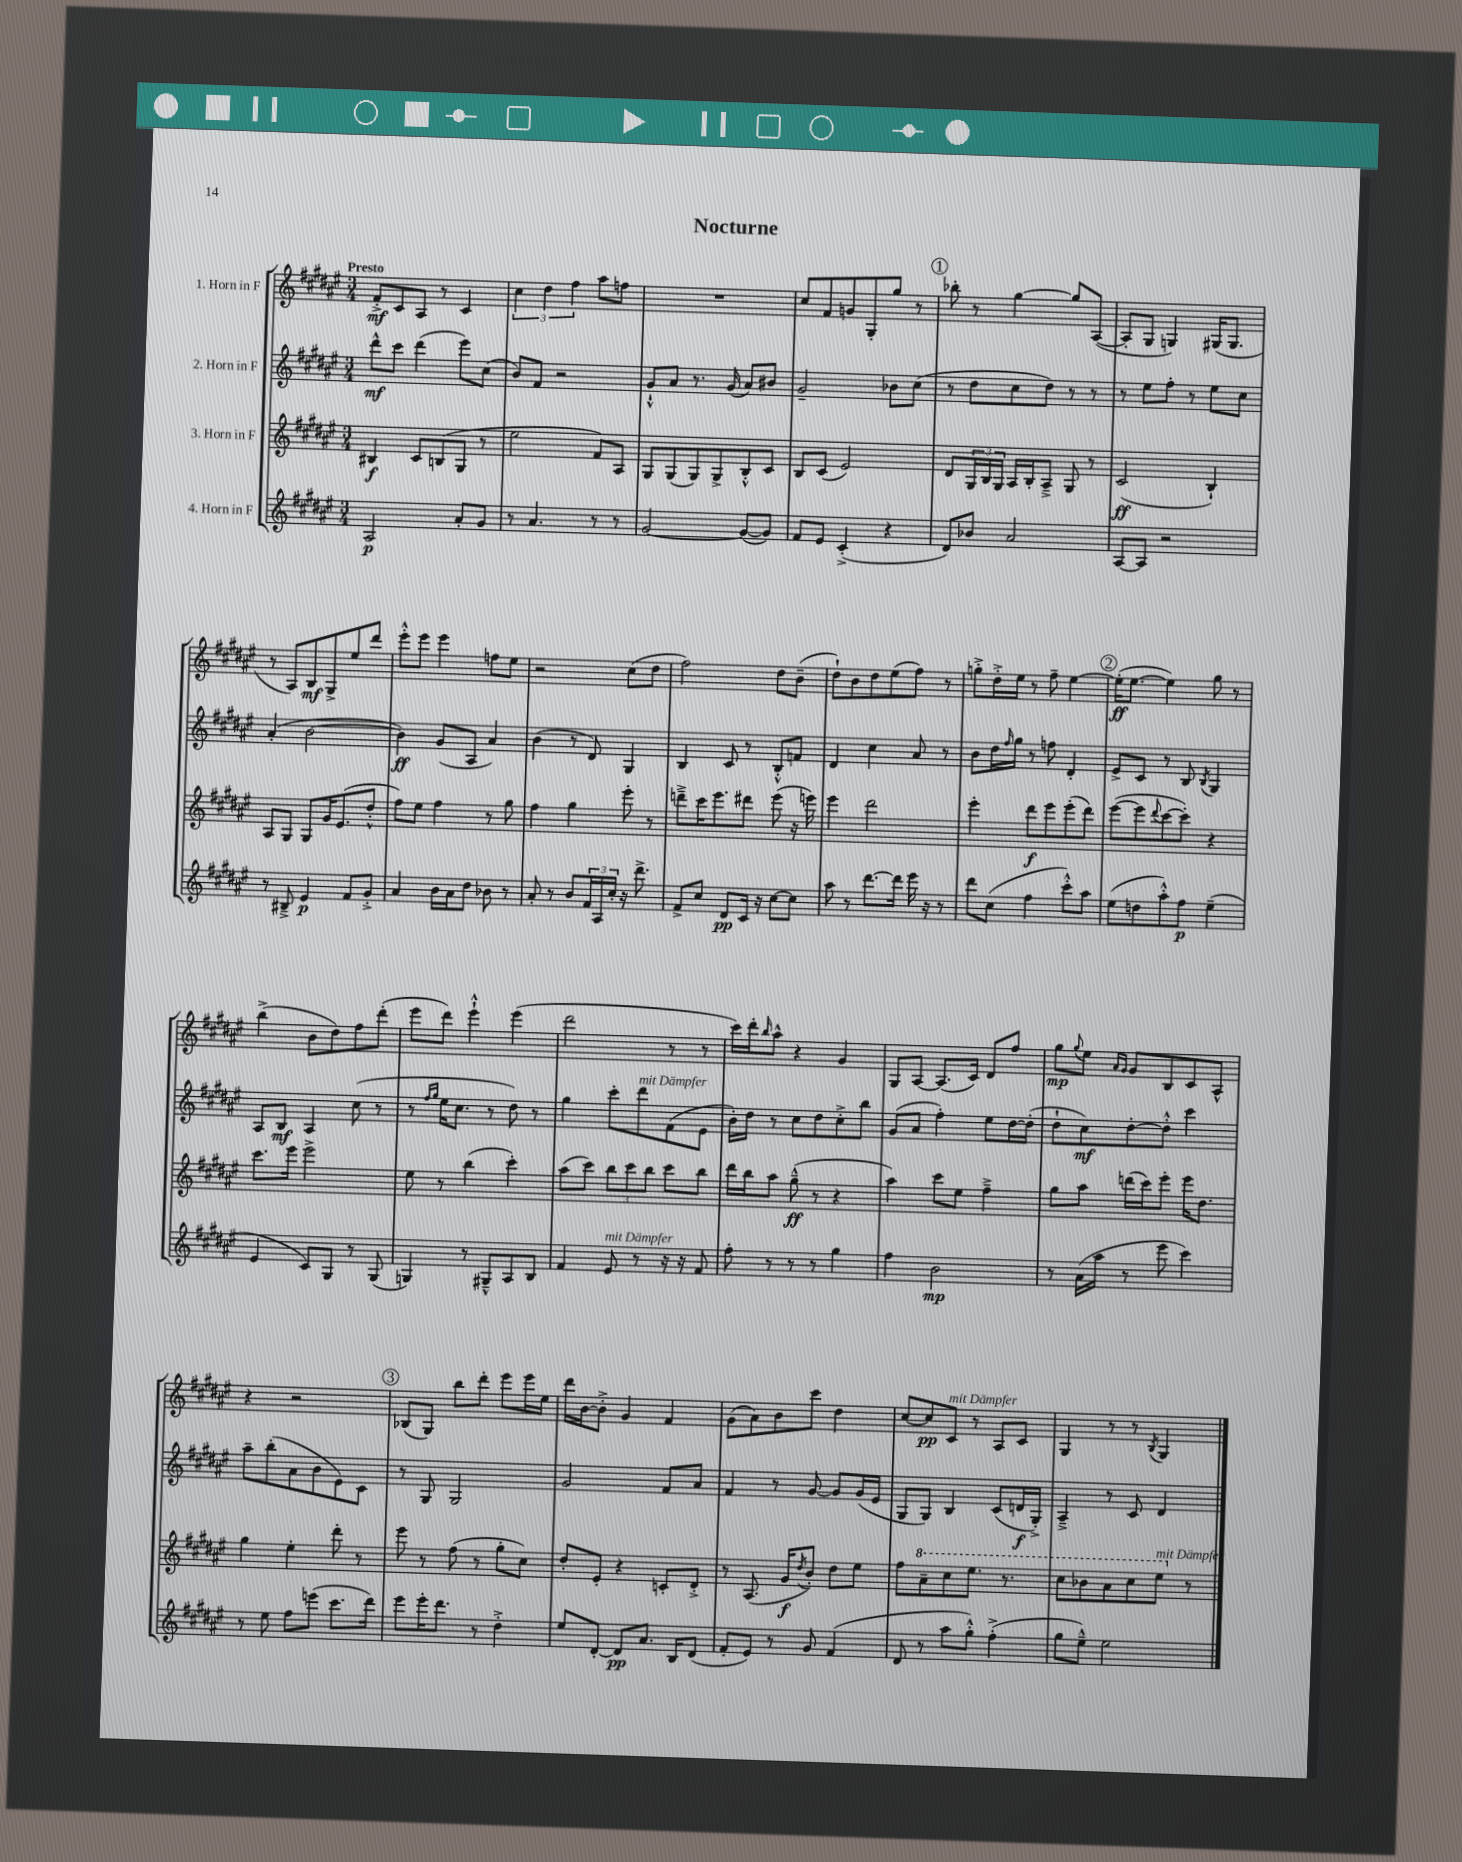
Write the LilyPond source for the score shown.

\header { title = "Nocturne" }
<<
\new StaffGroup <<
\new Staff = "s0" \with { instrumentName = "1. Horn in F" } {
    \clef treble \key fis \major \numericTimeSignature \time 3/4 \tempo "Presto"
    fis'8-.->\mf cis'8 ais8 r8 cis'4 |
    \tuplet 3/2 { cis''4 dis''4 fis''4 } ais''8 f''8 |
    R2. |
    cis''8 fis'8 g'8 gis8-. gis''8 r8 |
    \mark \markup { \circle "1" } bes''8-. r8 gis''4~ gis''8 ais8~( |
    ais8-. gis8 g4) gis16( gis8. |
    r8 ais8) b8\mf gis8-> eis''8 dis'''8 |
    eis'''8-.-^ eis'''8 eis'''4 f''8 eis''8 |
    r2 cis''8( dis''8 |
    fis''2) dis''8 b'8--( |
    dis''8-!) b'8 dis''8 eis''8( fis''8) r8 |
    g''8-.-> dis''16-.-> eis''16 r8 fis''8-- eis''4~ |
    \mark \markup { \circle "2" } eis''16-.\ff( eis''8.~ eis''4) gis''8 r8 |
    b''4->( b'8 dis''8) fis''8 dis'''8-.( |
    eis'''8 dis'''8) eis'''4-!-^ eis'''4( |
    dis'''2 r8 r8 |
    cis'''16) dis'''16-. \grace { b''16 } ais''8-^ r4 gis'4 |
    gis8 ais8~ ais8.( cis'16) dis'8 fis''8 |
    gis''8\mp \appoggiatura { gis''8 } eis''8 \grace { ais'16 gis'16 } gis'8 b8 cis'8 ais8-^ |
    r4 r2 |
    \mark \markup { \circle "3" } bes8( gis8) b''8 dis'''8-. eis'''8 eis'''16 eis''16 |
    dis'''16 b'16~ b'8-.-> gis'4 fis'4 |
    gis'8( ais'8) b'8 cis'''8 dis''4 |
    cis''8~ cis''8\pp cis'8^\markup { \italic "mit Dämpfer" } r8 ais8 cis'8 |
    gis4 r8 r8 \acciaccatura { b8 } gis4 \bar "|." |
}
\new Staff = "s1" \with { instrumentName = "2. Horn in F" } {
    \clef treble \key fis \major \numericTimeSignature \time 3/4
    dis'''8-^\mf cis'''8 dis'''4( eis'''8) cis''8( |
    b'8) fis'8 r2 |
    gis'8-!-^ ais'8 r8. gis'16( ais'8) bis'8 |
    gis'2-- bes'8 cis''8( |
    \mark \markup { \circle "1" } r8 dis''8 cis''8 dis''8) r8 r8 |
    r8 eis''8 fis''8-. r8 eis''8 cis''8 |
    ais'4-.( b'2~ |
    b'4\ff) gis'8( ais8 ais'4) |
    b'4( r8 dis'8) gis4 |
    b4 cis'8 r8 b8-.-^ f'8 |
    dis'4 cis''4 ais'8 r8 |
    b'8 dis''16 \grace { fis''16 } gis''16 r8 f''8 dis'4-. |
    \mark \markup { \circle "2" } eis'8-> cis'8 r8 b8 \acciaccatura { b8 } gis4 |
    ais8 b8\mf ais4 cis''8( r8 |
    r8 \grace { fis''16 gis''16 } eis''16 cis''8. r8 dis''8) r8 |
    gis''4 cis'''8-. dis'''8^\markup { \italic "mit Dämpfer" } fis'8( eis'8 |
    b'16-.) dis''16 r8 cis''8 dis''8 cis''8-.-> b''8 |
    gis'8( ais'8 fis''4-.) eis''8 dis''16~ dis''16-.( |
    dis''8-! cis''8\mf) dis''8~-. dis''8-.-^ cis'''4 |
    ais''8-- b''8-.( ais'8 b'8 eis'8) cis'8 |
    \mark \markup { \circle "3" } r8 gis8 gis2 |
    gis'2 fis'8 ais'8 |
    fis'4 r8 gis'8~ gis'8 gis'16( eis'16 |
    gis8 gis8) b4 cis'8( d'16\f gis16-.->) |
    ais4---> r8 cis'8 dis'4 \bar "|." |
}
\new Staff = "s2" \with { instrumentName = "3. Horn in F" } {
    \clef treble \key fis \major \numericTimeSignature \time 3/4
    bis4\f cis'8 b8( gis8 r8 |
    eis''2 fis'8) ais8 |
    gis8 gis8( gis8) gis8-> b8-.-^ cis'8 |
    b8 cis'8( eis'2) |
    \mark \markup { \circle "1" } dis'8 \tuplet 3/2 { gis16 b16 gis16 } ais16 b16-. ais8---> gis8 r8 |
    cis'2\ff( b4-!) |
    ais8 gis8 gis8 gis'16 eis'8.( dis''8-.-^ |
    fis''8) eis''8 fis''4 r8 gis''8 |
    fis''4 gis''4 eis'''8-. r8 |
    d'''8---> cis'''16 eis'''8. dis'''8 eis'''8( r16 e'''16) |
    eis'''4 dis'''2 |
    eis'''4-. dis'''8\f eis'''8 eis'''8-.( dis'''8) |
    \mark \markup { \circle "2" } eis'''8~( eis'''8 \appoggiatura { dis'''8 } cis'''8~ cis'''8-.) r4 |
    cis'''8. eis'''16 eis'''2-> |
    eis''8 r8 b''4( cis'''4-.) |
    ais''8( cis'''8) \tuplet 3/2 { b''8 cis'''8 b''8 } cis'''8 b''8 |
    dis'''16 b''16 ais''8 gis''8---^\ff( r8 r4 |
    ais''4) cis'''8 eis''8 fis''4---> |
    gis''8 ais''8 d'''16( cis'''16) eis'''8-. eis'''16 dis''8. |
    gis''4 eis''4-. dis'''8-. r8 |
    \mark \markup { \circle "3" } eis'''8 r8 fis''8( r8 gis''8-. cis''8) |
    dis''8-. eis'8-. r4 c'8-. dis'8-.-> |
    r8 ais8.( gis'16\f \acciaccatura { dis''8 } b'8-.) dis''8 eis''8 |
    fis''8 \ottava #1 ais''8-- cis'''8 eis'''8. r8. |
    cis'''8 bes''8 ais''8 cis'''8 eis'''8^\markup { \italic "mit Dämpfer" } \ottava #0 r8 \bar "|." |
}
\new Staff = "s3" \with { instrumentName = "4. Horn in F" } {
    \clef treble \key fis \major \numericTimeSignature \time 3/4
    ais2\p ais'8-. gis'8 |
    r8 ais'4. r8 r8 |
    gis'2~ gis'8~( gis'8) |
    fis'8 eis'8 cis'4-.->( r4 |
    \mark \markup { \circle "1" } dis'8) bes'8 ais'2 |
    ais8~ ais8 r2 |
    r8 bis8---> eis'4\p fis'8 gis'8-.-> |
    ais'4 b'16 ais'16 dis''8 bes'8 r8 |
    ais'8-. r8 b'8 \tuplet 3/2 { fis'16 ais16 cis''16-. } r16 dis'''8.-> |
    fis'8-> cis''8 dis'8\pp cis'16 r16 cis''8~ cis''8 |
    ais''8 r8 dis'''8.~ dis'''16 eis'''16 r16 r8 |
    dis'''8 cis''8( fis''4 cis'''8-.-^) ais''8 |
    \mark \markup { \circle "2" } eis''8( d''8 ais''8-.-^) fis''8\p eis''4--( |
    eis'4 cis'8) gis8 r8 gis8( |
    g4) r8 gis8---^ ais8 b8 |
    fis'4 eis'8^\markup { \italic "mit Dämpfer" } r8 r16 r16 fis'8 |
    fis''8-. r8 r8 r8 gis''4 |
    fis''4 b'2\mp |
    r8 ais'16( ais''16 r8 eis'''8 cis'''4) |
    r8 eis''8 fis''8 e'''8( cis'''8. dis'''16) |
    \mark \markup { \circle "3" } eis'''8 eis'''16-. dis'''8. r8 dis''4-.-> |
    eis''8 dis'8~-. dis'8\pp ais'8. b16 dis'8( |
    fis'8-. eis'8) r8 gis'8 fis'4( |
    dis'8 r8 ais''8 gis''8-.-^) fis''4-.->( |
    gis''8 eis''8---^) eis''2 \bar "|." |
}
>>
>>
\layout { \context { \Score \remove "Bar_number_engraver" } }
